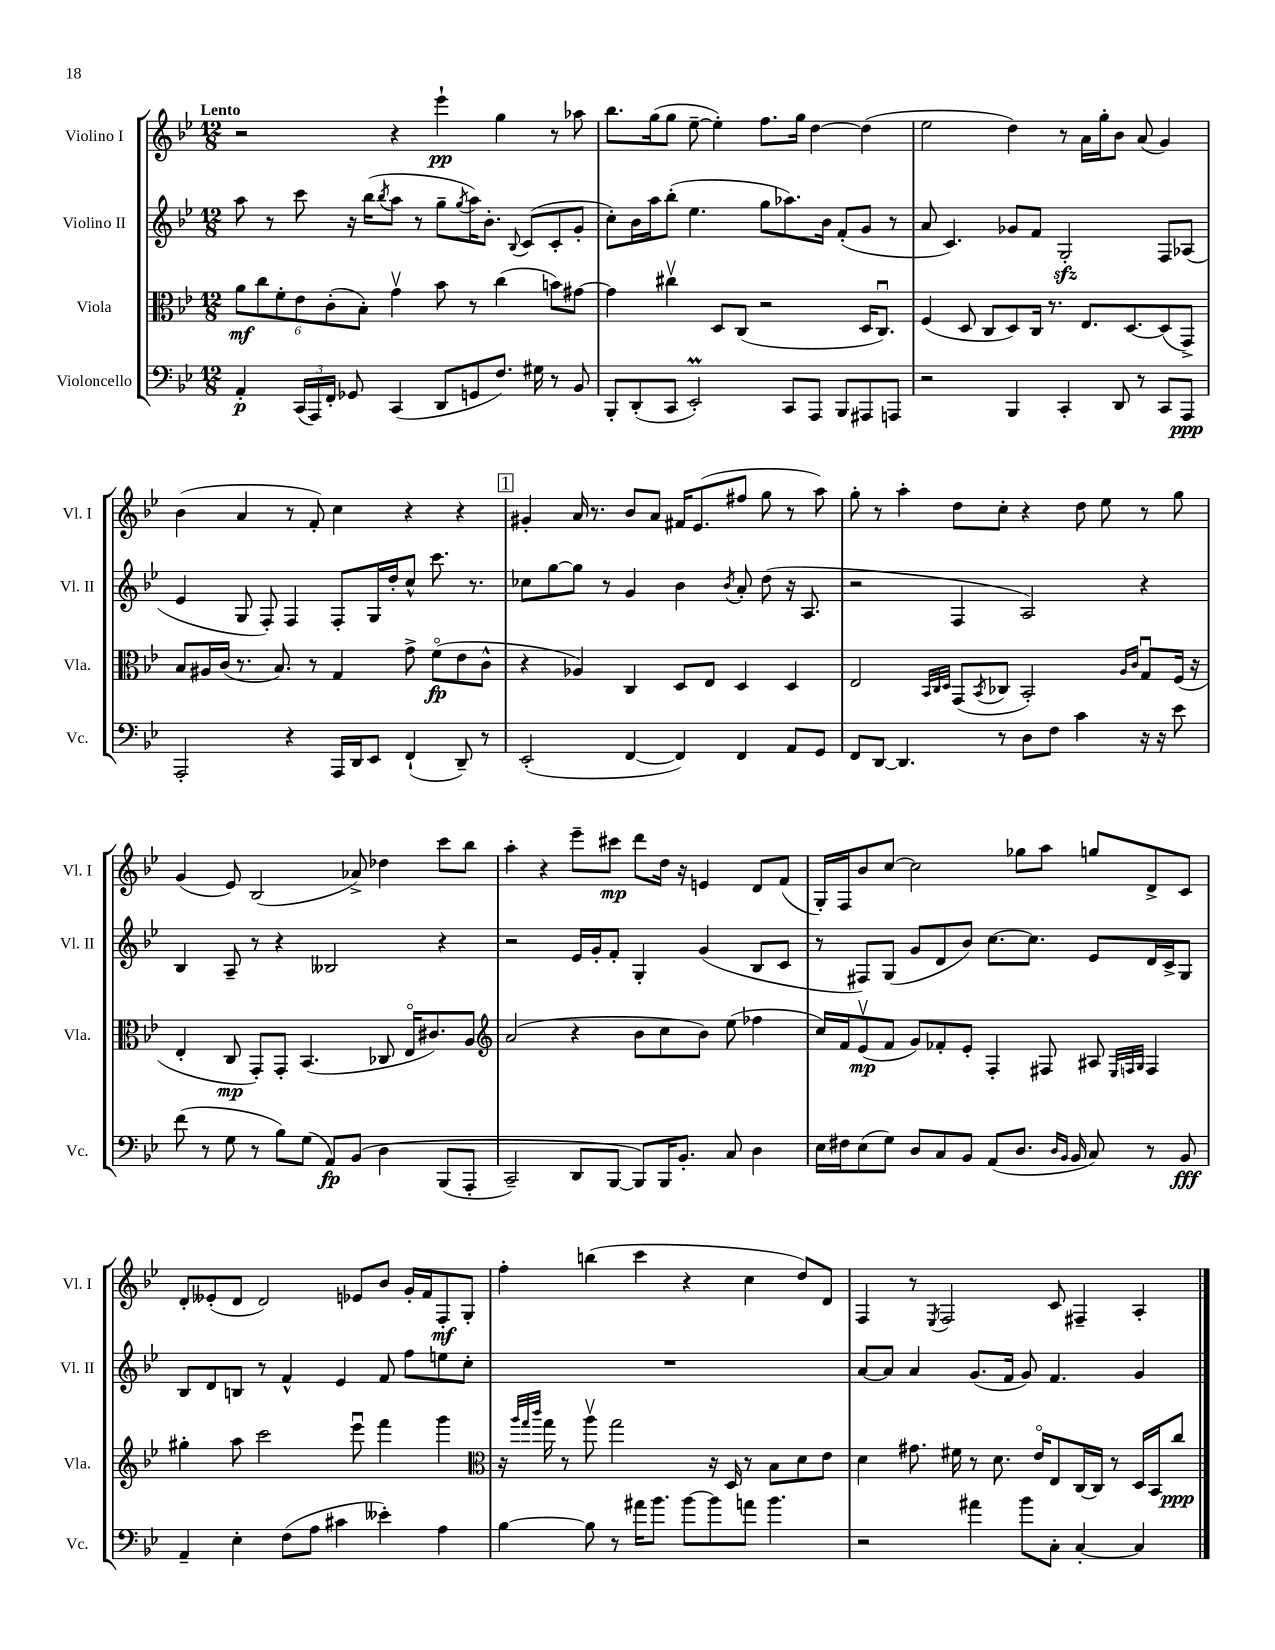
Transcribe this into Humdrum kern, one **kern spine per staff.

**kern	**kern	**kern	**kern
*staff4	*staff3	*staff2	*staff1
*clefF4	*clefC3	*clefG2	*clefG2
*k[b-e-]	*k[b-e-]	*k[b-e-]	*k[b-e-]
*M12/8	*M12/8	*M12/8	*M12/8
4AA'	12a	8aa	2r
.	12cc	.	.
.	.	8r	.
.	12f'	.	.
(24CC	12e-	8ccc	.
24AAA)	.	.	.
24FF'	(12c'	.	.
8GG-	.	16r	.
.	12B-')	.	.
.	.	(16bb-	.
.	.	8qbb-	.
(4CC	4gv	8aa	4r
.	.	8r	.
8DD	8b-	8gg~	4eee-`
.	.	8qgg	.
8GG	8r	16aa)	.
.	.	8.b-'	.
8.F)	(4cc	.	4gg
.	.	8qqB-	.
.	.	(8c	.
16G#	.	.	.
8r	8b)	8c'	8r
8BB-	[8g#	8g'	8aa-
=	=	=	=
8BBB-'	4g#]	8cc')	8.bb-
(8DD'	.	16b-	.
.	.	16aa	(16gg
8CC	4cc#v	(8bb-'	8gg
2EE-')	.	4.ee-	[8ee-~
.	8D	.	4ee-'])
.	(8C	.	.
.	2r	8gg	8.ff
8CC	.	8.aa-)	.
.	.	.	16gg
8AAA	.	.	[4dd
.	.	16b-	.
8BBB-	.	(8f'	.
8AAA#	16D	8g	(4dd]
.	8.Cu)	.	.
8AAA	.	8r	.
=	=	=	=
2r	(4F	8a	2ee-
.	.	4.c)	.
.	8D	.	.
.	8C	.	.
4BBB-	8D)	8g-	4dd)
.	16C	8f	.
.	8.r	.	.
4CC'	.	2G'	8r
.	8.E-	.	16a
.	.	.	16gg'
8DD	.	.	8b-
.	[8.D	.	.
8r	.	.	(8a
8CC	(8D]	8F	4g)
8AAA	8GG^)	(8A-	.
=	=	=	=
2AAA'	8B-	4e-	(4b-
.	16A#	.	.
.	(16c	.	.
.	8.r	8G	4a
.	.	8F')	.
.	8.B-)	.	.
4r	.	4F	8r
.	8r	.	8f')
16AAA	4G	8F'	4cc
16DD	.	.	.
8EE-	.	16G	.
.	.	16dd'	.
(4FF`	8g^	8cc^^	4r
.	(8fo	8.ccc	.
8DD~)	8e-	.	4r
.	.	8.r	.
8r	8c^^	.	.
=	=	=	=
(2EE-'	4r	8cc-	4g#'
.	.	[8gg	.
.	4A-)	8gg]	16a
.	.	.	8.r
.	.	8r	.
[4FF	4C	4g	8b-
.	.	.	8a
4FF])	8D	4b-	16f#
.	.	.	(8.e-
.	8E-	.	.
.	.	8qb-	.
4FF	4D	8a'	8ff#
.	.	(8dd	8gg
8AA	4D	16r	8r
.	.	8.A	.
8GG	.	.	8aa)
=	=	=	=
8FF	2E-	2r	8gg'
[8DD	.	.	8r
4.DD]	.	.	4aa'
.	32qqBB-	.	.
.	32qqC	.	.
.	32qqD	.	.
.	(8GG	4F	8dd
.	8qBB-	.	.
8r	8C-	.	8cc'
8D	2BB-')	2A)	4r
8F	.	.	.
4c	.	.	8dd
.	.	.	8ee-
.	16qqA	.	.
.	16qqc	.	.
16r	8Gu	4r	8r
16r	.	.	.
8e-	(16F	.	8gg
.	16r	.	.
=	=	=	=
(8f	4E-'	4B-	(4g
8r	.	.	.
8G	8C	8A~	8e-)
8r	8GG')	8r	(2B-
8B-)	8GG'	4r	.
(8G	(4.BB-	.	.
8AA)	.	2B--	.
&(8BB-	.	.	8a-^)
4D	8C-	.	4dd-
.	16E-o	.	.
.	8.c#)	.	.
(8BBB-	.	4r	8ccc
8AAA'	8A	.	8bb-
=	=	=	=
*	*clefG2	*	*
2CC~)	(2a	2r	4aa'
.	.	.	4r
8DD	4r	16e-	8eee-~
.	.	16g'	.
[8BBB-	.	8f'	8ccc#
8BBB-]&)	8b-	4G'	8ddd
16BBB-	8cc	.	16dd
8.BB-'	.	.	16r
.	8b-)	(4g	4e
8C	(8ee-	.	.
4D	4ff-	8B-	8d
.	.	8c	(8f
=	=	=	=
16E-	16cc)	8r	16G')
16F#	16f	.	16F
(8E-	(8e-v	8F#)	8b-
8G)	8f	(8G	[8cc
8D	8g)	8g	2cc]
8C	8f-'	8d	.
8BB-	8e-'	8b-)	.
(8AA	4F'	[8.cc	.
8.D	.	.	8gg-
.	.	8.cc]	.
.	8F#	.	8aa
16qqD	.	.	.
16qqBB-	.	.	.
16BB-	.	.	.
8C)	8A#	8e-	8gg
.	32qqE-	.	.
.	32qqF	.	.
.	32qqG	.	.
8r	4F	16d	8d^
.	.	16c^	.
8BB-	.	8G	8c
=	=	=	=
4AA~	4gg#'	8B-	8d'
.	.	8d	(8e--'
4E-'	8aa	8B	8d
.	2ccc	8r	2d)
(8F	.	4f^^	.
8A	.	.	.
4c#	.	4e-	.
.	8eee-u	.	8e-
4e--')	4fff	8f	8b-
.	.	8ff	16g'
.	.	.	16f
4A	4ggg	8ee	8F'
.	.	8cc'	8G'
=	=	=	=
*	*clefC3	*	*
[4B-	16r	1.r	4ff'
.	32qqaa	.	.
.	32qqgg	.	.
.	32qqccc	.	.
.	16gg	.	.
.	8r	.	.
8B-]	8aav	.	(4bb
8r	2gg	.	.
16a#	.	.	4ccc
8.b-	.	.	.
[8b-	.	.	4r
8b-]	16r	.	.
.	16D	.	.
8a	8r	.	4cc
4.b-	8B-	.	.
.	8d	.	8dd)
.	8e-	.	8d
=	=	=	=
2r	4d	[8a	4F
.	.	8a]	.
.	8.g#	4a	8r
.	.	.	8qE-
.	.	.	2F
.	16f#	.	.
4a#	8r	(8.g	.
.	8.d	.	.
.	.	16f	.
8b-	.	8g)	.
.	16e-o	.	.
8C'	8E-	4.f	8c
[4C'	[16C	.	4F#~
.	16C]	.	.
.	8r	.	.
4C]	16D	4g	4A'
.	16BB-	.	.
.	8cc	.	.
==	==	==	==
*-	*-	*-	*-
